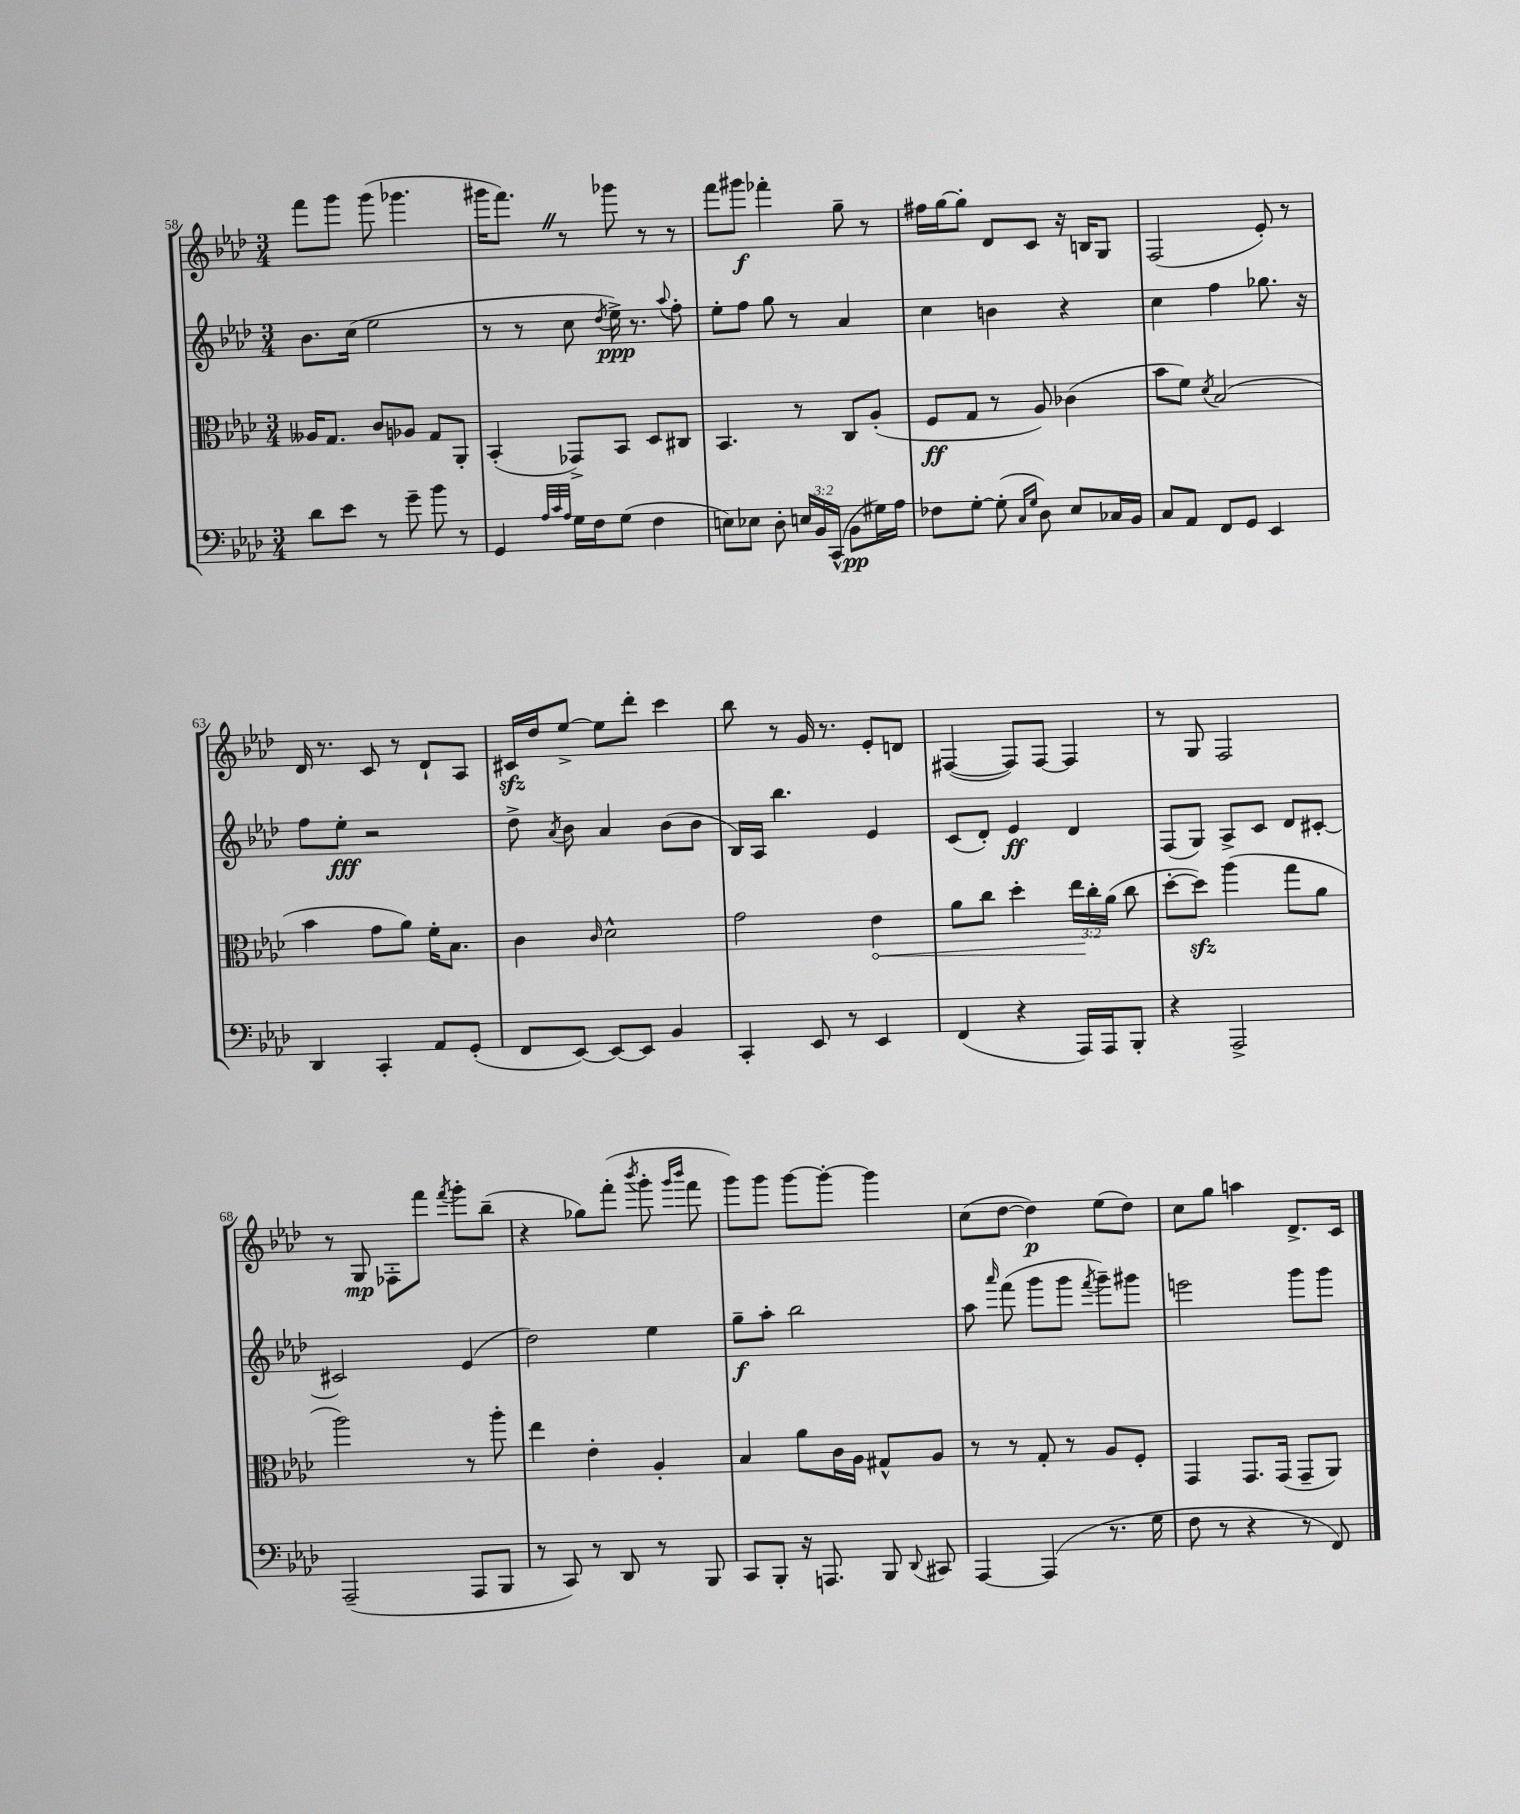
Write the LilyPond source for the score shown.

<<
\new StaffGroup <<
\new Staff = "s0" {
    \clef treble \key aes \major \numericTimeSignature \time 3/4
    \autoBeamOff f'''8[ g'''8] g'''8( ges'''4. |
    gis'''16[ f'''8.]) \once \override BreathingSign.text = \markup { \musicglyph "scripts.caesura.straight" } \breathe r8 ges'''8 r8 r8 |
    f'''8[ gis'''8]\f fes'''4-. g''8-- r8 |
    fis''16[ g''16~ g''8]-. des'8[ c'8] r16 b16[ g8] |
    f2( ees'8-.) r8 |
    des'16 r8. c'8 r8 des'8[-! aes8] |
    cis'16[\sfz des''16 ees''8]~-> ees''8[ des'''8]-. c'''4 |
    bes''8 r8 g'16 r8. ees'8[-. d'8] |
    fis4~( fis8[) fis8]~ fis4 |
    r8 g8 f2 |
    r8 g8\mp fes8[-. f'''8] \acciaccatura { f'''8 } g'''8[-. bes''8]--( |
    r4 ges''8[) f'''8]-.( \acciaccatura { bes'''8 } g'''8-. \grace { g'''16[ bes'''16] } f'''8 |
    g'''8[) g'''8] g'''8[~ g'''8]~-. g'''4 |
    c''8[( des''8]~ des''4\p) ees''8[( des''8]) |
    c''8[ g''8] a''4 des'8.[-> c'16] \bar "|." |
}
\new Staff = "s1" {
    \clef treble \key aes \major \numericTimeSignature \time 3/4
    \autoBeamOff bes'8.[ c''16]( ees''2 |
    r8 r8 c''8 \acciaccatura { des''8 } ees''16->\ppp) r8. \appoggiatura { aes''8 } f''8-. |
    ees''8[-. f''8] g''8 r8 aes'4 |
    c''4 b'4 r4 |
    c''4 f''4 ges''8. r16 |
    f''8[ ees''8]-.\fff r2 |
    des''8-> \acciaccatura { aes'8 } bes'8 aes'4 bes'8[( bes'8] |
    bes16[) aes16] bes''4. ees'4 |
    c'8[( des'8]-.) ees'4\ff des'4 |
    f8[( g8]) aes8[-> c'8] des'8[ cis'8]~-. |
    cis'2 ees'4( |
    des''2) ees''4 |
    g''8[--\f aes''8]-. bes''2 |
    aes''8 \grace { aes'''16 } f'''8( g'''8[ g'''8] \acciaccatura { f'''8 } g'''8[--) gis'''8] |
    e'''2 g'''8[ g'''8] \bar "|." |
}
\new Staff = "s2" {
    \clef alto \key aes \major \numericTimeSignature \time 3/4 \override Staff.TupletNumber.text = #tuplet-number::calc-fraction-text
    \autoBeamOff aeses16[ g8.] c'8[ aes8] g8[ aes,8]-. |
    bes,4-.( ges,8[->) bes,8] des8[ cis8] |
    bes,4. r8 c8[ aes8]-.( |
    f8[\ff g8] r8 aes8) ces'4( |
    bes'8[ f'8]) \acciaccatura { des'8 } bes2( |
    bes'4 g'8[ aes'8]) f'16[-. bes8.] |
    c'4 \grace { c'16 } des'2-^ |
    g'2 \once \override Hairpin.circled-tip = ##t ees'4\< |
    aes'8[ c''8] des''4-. \tuplet 3/2 { ees''16[\! c''16-. aes'16]( } c''8 |
    des''8[~-. des''8]\sfz) aes''4( g''8[ aes'8] |
    aes''2) r8 aes''8-. |
    ees''4 ees'4-. aes4-. |
    bes4 aes'8[ c'16 aes16] gis8[-^ aes8] |
    r8 r8 g8-. r8 aes8[ f8]-. |
    g,4 g,8.[ g,16]( g,8[-- aes,8]) \bar "|." |
}
\new Staff = "s3" {
    \clef bass \key aes \major \numericTimeSignature \time 3/4 \override Staff.TupletNumber.text = #tuplet-number::calc-fraction-text
    \autoBeamOff des'8[ ees'8] r8 g'8-- bes'8 r8 |
    g,4 \grace { aes32[ c'32 aes32] } g16[ f16 g8]( f4 |
    e8[) ees8] des8-. \tuplet 3/2 { e16[ bes,16 c,16]-^( } bes,8[\pp gis16) aes16] |
    fes8[ g8]~-. g8-.( \grace { c16[ g16] } des8) ees8[ ces16 bes,16] |
    c8[ aes,8] f,8[ g,8] ees,4 |
    des,4 c,4-. aes,8[ g,8]-.( |
    f,8[ ees,8]~) ees,8[~ ees,8] bes,4 |
    c,4-. ees,8 r8 ees,4 |
    f,4( r4 aes,,16[) aes,,16 bes,,8]-. |
    r4 aes,,2-> |
    aes,,2--( aes,,8[ bes,,8] |
    r8 c,8) r8 des,8 r8 bes,,8 |
    c,8[ bes,,8]-. r16 a,,8. bes,,8 \appoggiatura { des,8 } cis,8 |
    aes,,4~ aes,,4( r8. g16 |
    f8 r8 r4 r8 f,8) \bar "|." |
}
>>
>>
\layout { \context { \Score currentBarNumber = #58 } }
